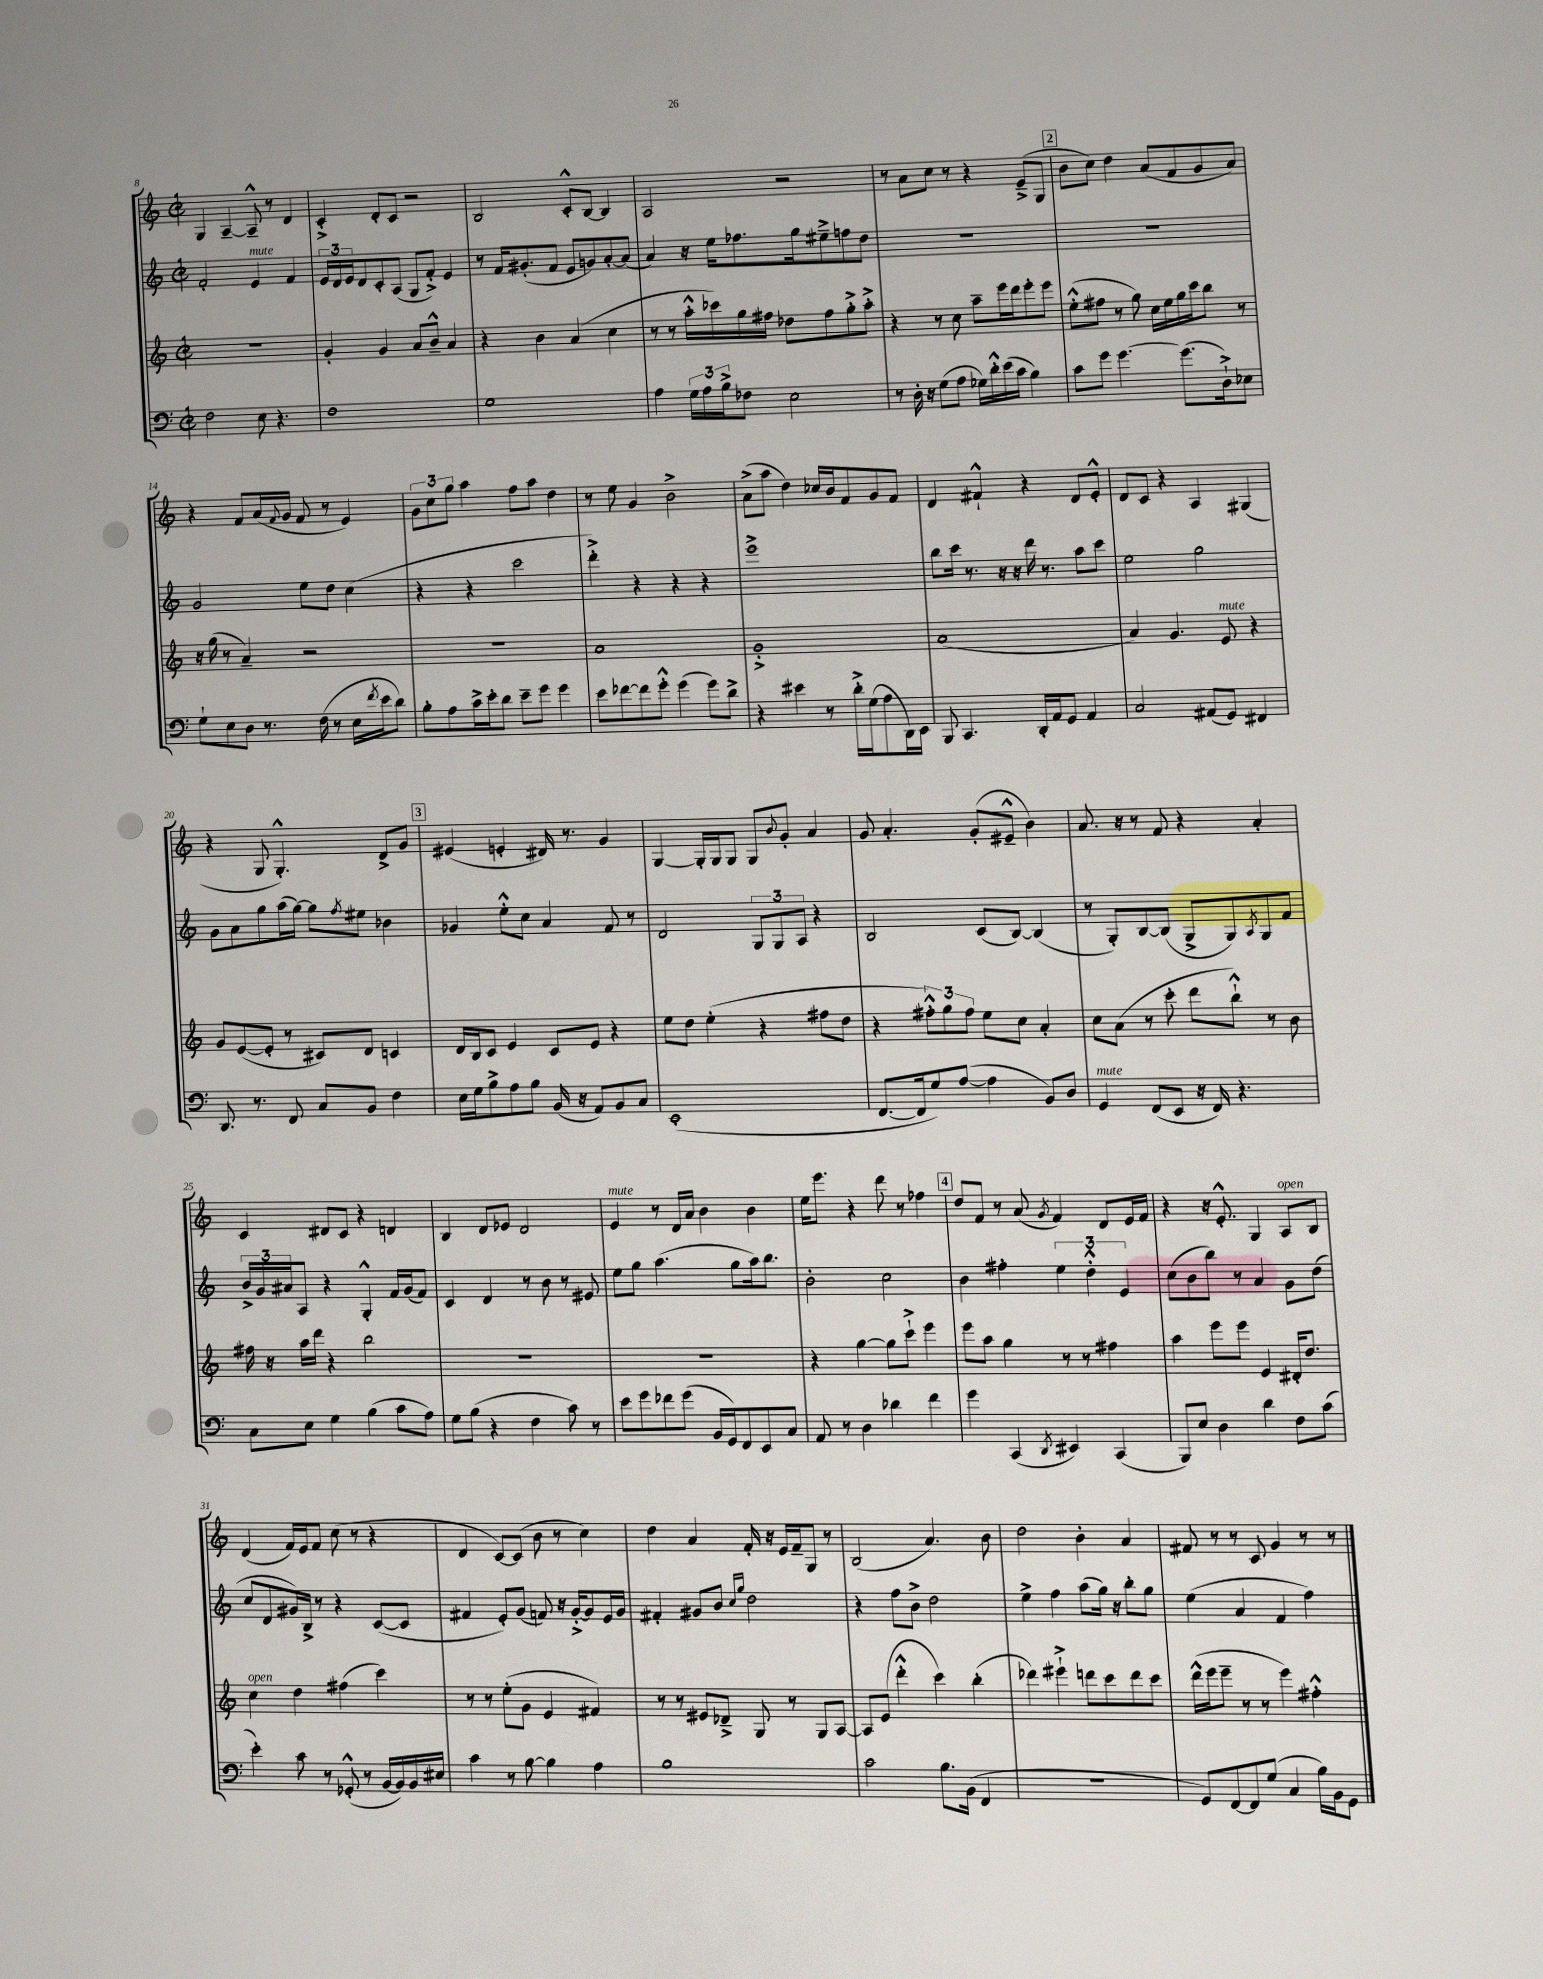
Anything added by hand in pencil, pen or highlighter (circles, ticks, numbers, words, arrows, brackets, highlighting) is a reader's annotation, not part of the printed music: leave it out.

**kern	**kern	**kern	**kern
*part4	*part3	*part2	*part1
*staff4	*staff3	*staff2	*staff1
*clefF4	*clefG2	*clefG2	*clefG2
*k[]	*k[]	*k[]	*k[]
*M2/2	*M2/2	*M2/2	*M2/2
*met(c|)	*met(c|)	*met(c|)	*met(c|)
=8	=8	=8	=8
2F\	1r	2f'/	4G/
.	.	.	[4A~/
!	!	!LO:TX:a:i:t=mute	!
8E\	.	4e/	8A~^^/]
4.r	.	.	8r
.	.	4f/	4d/
=9	=9	=9	=9
1F	4g'/	24e/LL	4c'^/
.	.	24d/	.
.	.	24e/J	.
.	.	8d/	.
.	4g/	8c'/	8d'/L
.	.	(8A/J	8c/J
.	8a/L	8G/L	2r
.	8b~^^/J	8f'^/J)	.
.	4a/	4e/	.
=10	=10	=10	=10
1G	4r	8r	2B/
.	.	16f/KL	.
.	.	(8.g#X'/	.
.	4b\	.	.
.	.	8f/J	.
.	(4a/	8e/L	8c'^^/L
.	.	8gn/)	[8B/J
.	4cc\	[8a'/	4B/]
.	.	(8a/J]	.
=11	=11	=11	=11
4A\	8r	4a/)	2A/
.	8r	.	.
24G\LL	16aa'^^\LL	16r	.
24A\	.	.	.
.	16ccc-X\)	16ee\KL	.
24B^\J	.	.	.
8F-X\J	16gg\	8.ff-X\	.
.	16ff#X\JJ	.	.
2E\	8dd-X\L	.	2r
.	.	16gg\k	.
.	8ff#\	8ee#X~^\	.
.	8gg'^\	8ffn\	.
.	8aa'^\J	8dd\J	.
=12	=12	=12	=12
8r	4r	1r	8r
16D'\	.	.	8a\L
16r	.	.	.
(8G\L	8r	.	8cc\J
8A\J	8cc\	.	8r
16G-X\LL)	8aa~\L	.	4r
16d'^^\	.	.	.
(16e\	16eee\L	.	.
16c\JJ	16ddd\J	.	.
4B\)	8eee'\	.	(8e~^/L
.	8eee\J	.	8G/J
!!LO:REH:place=s1:t=2
=13	=13	=13	=13
8c\L	(8ee'^^\L	1r	8b\L
8g\J	8ff#X\J	.	8cc\J)
[4.g\	8r	.	4dd\
.	8gg\)	.	.
.	16cc\LL	.	(8a/L
.	16ee\	.	.
(8.g\L]	16gg\	.	8f/
.	16ccc\J	.	.
.	8bb\J	.	8g/
16D`^\k)	.	.	.
8E-X\J	8r	.	8a/J)
!!LO:LB:g=z
=14	=14	=14	=14
8G`\L	16r	2g/	4r
.	(16gg\	.	.
8E\	8r	.	.
8D\J	4a~/)	.	8f/L
8.r	.	.	(16a/L
.	.	.	8qqf/
.	.	.	16g/JJ
.	2r	8ee\L	8f/
(16F\	.	.	.
8r	.	8dd\J	8r
16E\LL	.	(4cc\	4e/)
8qf/	.	.	.
16e\J	.	.	.
8d\J)	.	.	.
=15	=15	=15	=15
8B'\L	1r	4r	12g\L
.	.	.	12cc\
8A\	.	.	.
.	.	.	12gg\J
16c^\L	.	4r	4aa\
16e'\J	.	.	.
8d\J	.	.	.
8e~\L	.	2ccc\	8ff\L
8g\J	.	.	8aa\J
4g\	.	.	4dd\
=16	=16	=16	=16
8e\L	1a	4ddd'^\)	8r
[8f-X\	.	.	8ee\
8f-\]	.	4r	4g/
8g'^^\J	.	.	.
(4g\	.	4r	2b^\
8g\L)	.	4r	.
8d^\J	.	.	.
=17	=17	=17	=17
4r	1g'^	1eee^	(8a^\L
.	.	.	8aa\J
4e#X\	.	.	4dd\)
8r	.	.	16cc-X/LL
.	.	.	16b/J
16d'^\LL	.	.	8f/
(16G\J	.	.	.
8A\	.	.	8g/
16DD\L)	.	.	8f/J
16EE\JJ	.	.	.
=18	=18	=18	=18
8BBB/	(1a	8bb\L	4d/
4.CC/	.	16ccc\Jk	.
.	.	8.r	.
.	.	.	4f#X`^^/
.	.	16r	.
.	.	16r	.
16DD'/LL	.	16ddd\	4r
16AA/J	.	8.r	.
8GG/J	.	.	.
4AA/	.	8aa\L	8d/L
.	.	8ccc\J	8e'^^/J
=19	=19	=19	=19
2C/	4a/)	2ee\	8d/L
.	.	.	8c/J
.	4.g/	.	4r
(8AA#X/L	.	2gg\	4A/
!	!LO:TX:a:i:t=mute	!	!
8GG/J)	8e/	.	.
4FF#X/	4r	.	(4G#X/
!!LO:LB:g=z
=20	=20	=20	=20
8.DD/	8g/L	8g\L	4r
.	([8e/	8a\	.
8.r	.	.	.
.	8e'/J]	8gg\	8G/
8FF/	8r	(16aa\L	4.G'^^/)
.	.	[16gg\JJ)	.
8C/L	8c#X/L)	8gg\L]	.
.	.	8qff/	.
8BB/J	8d/J	8ee#X\J	.
4F\	4cn/	4b-X\	8d^/L
.	.	.	8g/J
!!LO:REH:place=s1:t=3
=21	=21	=21	=21
16E\LL	16d/LL	4g-X/	(4e#X/
16G\J	16B/J	.	.
8B^\	8c/J	.	.
8A\	4e/	8ee'^^\L	4en'/
8B\J	.	8cc\J	.
(16BB/	8c/L	4a/	16d#X/)
16r	.	.	8.r
8AA/L)	8e/J	.	.
8BB/	4r	8f/	4g/
8C/J	.	8r	.
=22	=22	=22	=22
(1EE'	8ee\L	2d/	[4G/
.	8dd\J	.	.
.	(4ee'\	.	16G'/LL]
.	.	.	16G/J
.	.	.	8G/J
.	4r	12G/L	8G/L
.	.	12G/	.
.	.	.	8qqb/
.	.	.	8g'/J
.	.	12A/J	.
.	8ff#X\L	4r	4a/
.	8dd\J	.	.
=23	=23	=23	=23
[8.FF/L	4r	2B/	8g/
.	.	.	4.a'/
16FF/k]	.	.	.
8G/)	12ff#X'^^\L)	.	.
.	12gg\	.	.
([8A/J	.	.	.
.	12ff#\J	.	.
4A\]	8ee\L	(8c/L	(8g'/L
.	8cc\J	[8B/J)	8e#X~^^/J
8BB/L)	4a'/	(4B/]	4b\)
8D/J	.	.	.
=24	=24	=24	=24
!LO:TX:a:i:t=mute	!	!	!
4GG/	8cc\L	8r	8.a/
.	(8a\J	8G'/L)	.
.	.	.	16r
(8FF/L	8r	[8B/	8r
8EE/J	8ccc'\	(8B/J]	8f/
16r	8ddd\L	8G^/L	4r
16FF/)	.	.	.
4.r	8bb`^^\J)	8G/)	.
.	.	8qA/	.
.	8r	8G/	4a'/
.	8b\	8f/J	.
!!LO:LB:g=z
=25	=25	=25	=25
8C\L	16ff#X\	24b^/LL	4c/
.	.	24g/	.
.	16r	.	.
.	.	24a#X/J	.
8E\J	16aa\LL	8A/J	.
.	16ddd\JJ	.	.
4G\	4r	4r	8d#X/L
.	.	.	8c/J
(4B\	2bb\	4G'^^/	4r
8c\L	.	16f/LL	4dn/
.	.	(16g/J	.
8A\J)	.	8f/J)	.
=26	=26	=26	=26
8G\L	1r	4c/	4B/
(8B\J	.	.	.
4r	.	4d/	8d/L
.	.	.	8e-X/J
4F\	.	8r	2d/
.	.	8b\	.
8c\)	.	8r	.
8r	.	8e#X/	.
=27	=27	=27	=27
!	!	!	!LO:TX:a:i:t=mute
8e\L	1r	8ee\L	4e/
8g\	.	8gg\J	.
8f-X\	.	(4.aa\	8r
(8g\J	.	.	16d/LL
.	.	.	16a/JJ
16BB/LL	.	.	4b\
16GG/J)	.	.	.
8FF/	.	8gg\L	.
8EE/	.	16aa\k)	4b\
.	.	8.bb\J	.
8C/J	.	.	.
=28	=28	=28	=28
8AA/	4r	2b'\	16ee\KL
.	.	.	8.eee\J
8r	.	.	.
4D\	[4gg\	.	4r
4d-X\	8gg\L]	2cc\	8ddd\
.	8ccc`^\J	.	8r
4f\	4eee\	.	4ff-X\
!!LO:REH:place=s1:t=4
=29	=29	=29	=29
4g\	8eee\L	4b\	8dd/L
.	8aa\J	.	8f/J
(4CC/	4gg\	4ff#X'\	8r
.	.	.	(8a/
8qDD/	.	.	8qg/
4EE#X/)	8r	6ee\	4f/)
.	8r	.	.
.	.	6dd'^^\	.
(4CC/	4ff#X\	.	8d/L
.	.	6e/	.
.	.	.	16e/L
.	.	.	16f/JJ
=30	=30	=30	=30
8BBB/L)	4aa\	(8cc\L	4r
8E/J	.	8b\	.
4D\	8eee\L	8bb\J)	16r
.	.	.	8.e'^^/
.	8eee\J	8r	.
4d\	4e/	4a/	4G/
!	!	!	!LO:TX:a:i:t=open
8F\L	16d#X'/KL	8g\L	8A/L
.	8.dd/J	.	.
(8c\J	.	(8dd\J	8B/J
!!LO:LB:g=z
=31	=31	=31	=31
!	!LO:TX:a:i:t=open	!	!
4e'\)	4cc\	8cc/L	(4d/
.	.	8d/	.
8c\	4dd\	16g#X/L)	16f/LL)
.	.	16B^/JJ	16e/J
8r	.	8r	8f/J
(8GG-X'^^/	(4ff#X\	4r	(8cc\
8r	.	.	8r
[16BB/LL	4ccc\)	([8c/L	4r
16BB/])	.	.	.
16BB/	.	8c/J]	.
16E#X/JJ	.	.	.
=32	=32	=32	=32
4c\	8r	4f#X/	4d/
.	8r	.	.
8r	(8ee'\L	8e'/L)	[8c/L)
[8B\	8g\J	(8g/J	(8c/J]
4B\]	4e/	8fn/)	8b\
.	.	16r	8r
.	.	[16g'^/KL	.
4A\	4f#X/)	8g/]	4cc\)
.	.	16e/L	.
.	.	16g/JJ	.
=33	=33	=33	=33
1B	8r	4f#X'/	4dd\
.	8r	.	.
.	8e#X/L	8g#X/L	4a/
.	8d-X~^/J	8b/J	.
.	.	16qqcc/LL	.
.	.	16qqgg/JJ	.
.	8G/	2dd\	16f'/
.	.	.	16r
.	8r	.	16e/LL
.	.	.	16f~/J
.	8G/L	.	8G/J
.	[8A/J	.	8r
=34	=34	=34	=34
2c\	8A/L]	4r	(2B/
.	(8e/J	.	.
.	4ddd'^^\	8ff\L	.
.	.	8b^\J	.
8.B\L	4ccc\)	2dd\	4.a/)
(16BB\Jk	.	.	.
4FF/	(4bb'\	.	.
.	.	.	8b\
=35	=35	=35	=35
1r	4ddd-X\)	4ee^\	2dd\
.	4eee#X`^\	4ff\	.
.	8dddn\L	(8aa\L	4b'\
.	8ccc\	16gg\Jk)	.
.	.	16r	.
.	8ddd\	8bb'\L	4a/
.	8ccc\J	8gg\J	.
=36	=36	=36	=36
8GG/L)	(16ddd^^\LL	(4ee\	8f#X/
.	16eee\J	.	.
[8FF/	8eee~\J	.	8r
8FF/]	8r	4a/	8r
(8G/J	8r	.	8c/
4C/	4eee\)	4f/	4g/
16B\LL)	4ff#X'^^\	4ff\)	8r
16BB\J	.	.	.
8GG\J	.	.	8r
==	==	==	==
*-	*-	*-	*-
